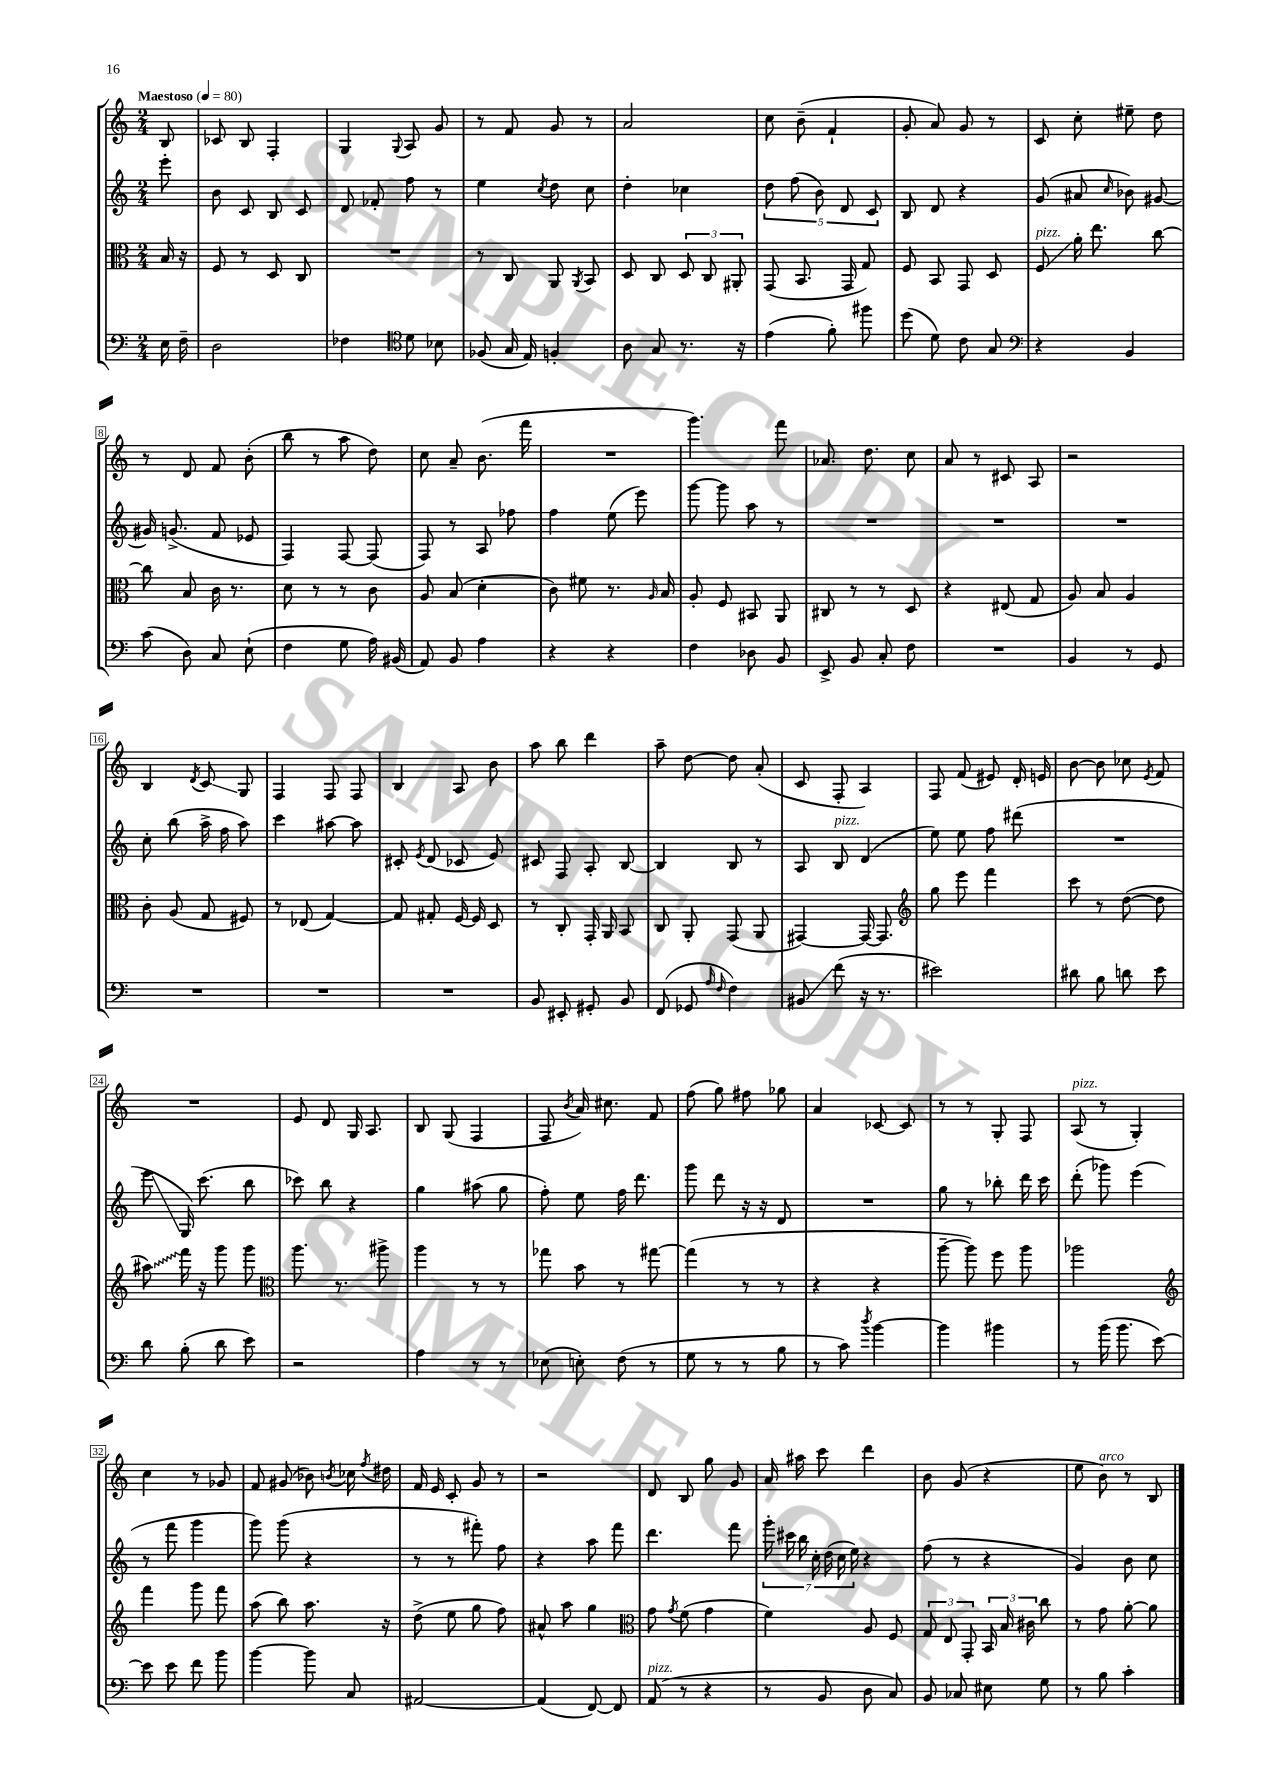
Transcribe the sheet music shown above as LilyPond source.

<<
\new StaffGroup <<
\new Staff = "s0" {
    \clef treble \key c \major \numericTimeSignature \time 2/4 \partial 8 \tempo "Maestoso" 4 = 80
    \autoBeamOff b8 |
    ces'8 b8 f4-. |
    g4 \appoggiatura { g8 } a8 g'8 |
    r8 f'8 g'8 r8 |
    a'2 |
    c''8 b'8--( f'4-! |
    g'8-. a'8) g'8 r8 |
    c'8 c''8-. eis''8-- d''8 |
    r8 d'8 f'8 b'8-.( |
    b''8 r8 a''8 d''8) |
    c''8 a'8-- b'8.( f'''16 |
    R2 |
    g'''4.) f'''8 |
    aes'8. d''8. c''8 |
    a'8 r8 cis'8 a8 |
    r2 |
    b4 \acciaccatura { d'8 } c'8\glissando g8 |
    f4 f8 f8 |
    b4 a8 b'8 |
    a''8 b''8 d'''4 |
    a''8-- d''8~ d''8 a'8-.( |
    c'8 f8-. a4) |
    f8 f'8( eis'8) d'16-. e'16 |
    b'8~ b'8 ces''8 \acciaccatura { e'8 } f'8 |
    R2 |
    e'8 d'8 g16 a8. |
    b8 g8( f4 |
    f8 \acciaccatura { b'8 } a'16) cis''8. f'8 |
    f''8( g''8) fis''8 ges''8 |
    a'4 ces'8~ ces'8 |
    r8 r8 g8-. f8 |
    a8^\markup { \italic "pizz." }( r8 g4-.) |
    c''4 r8 ges'8 |
    f'8 gis'8( bes'8) \acciaccatura { b'8 } ces''16 \acciaccatura { f''8 } dis''16 |
    f'16 e'16 c'8-. g'8 r8 |
    r2 |
    d'8 b8 g''8 g'8 |
    a'16 ais''16 c'''8 d'''4 |
    b'8 g'8( r4 |
    e''8 b'8^\markup { \italic "arco" }) r8 b8 \bar "|." |
}
\new Staff = "s1" {
    \clef treble \key c \major \numericTimeSignature \time 2/4 \partial 8
    \autoBeamOff e'''8-. |
    b'8 c'8 b8 c'8 |
    d'8 fes'8-. f''8 r8 |
    e''4 \acciaccatura { c''8 } d''8 c''8 |
    d''4-. ces''4 |
    \tuplet 5/4 { d''8 f''8( b'8) d'8 c'8 } |
    b8 d'8 r4 |
    g'8( ais'8 \grace { c''16 } bes'8) gis'8~ |
    gis'16 g'8.->( f'8 ees'8 |
    f4) f8~ f8( |
    f8) r8 a8 fes''8 |
    f''4 e''8( e'''8) |
    g'''8~ g'''8 a''8 r8 |
    R2 |
    R2 |
    R2 |
    c''8-. b''8( a''16-> f''16 a''8) |
    c'''4 ais''8~ ais''8 |
    cis'8-. \acciaccatura { e'8 } d'8( ces'8 e'8) |
    cis'8 f8 a8-. b8~ |
    b4 b8 r8 |
    a8 b8^\markup { \italic "pizz." } d'4( |
    e''8) e''8 f''8 dis'''8( |
    R2 |
    e'''8\glissando g16) c'''8.( b''8 |
    ces'''8) b''8 r4 |
    g''4 ais''8( g''8 |
    f''8-.) e''8 f''16 d'''8. |
    g'''8 d'''8 r16 r16 d'8 |
    R2 |
    g''8 r8 bes''8-. d'''16 c'''16 |
    d'''8-.( ges'''8) e'''4( |
    r8 f'''8 g'''4 |
    g'''8) g'''8( r4 |
    r8 r8 fis'''8-.) f''8 |
    r4 a''8 f'''8 |
    d'''4. f'''8 |
    \tuplet 7/4 { g'''16-. cis'''16 b''16 c''16-. d''16( c''16 e''16) } r4 |
    f''8( r8 r4 |
    g'4) b'8 c''8 \bar "|." |
}
\new Staff = "s2" {
    \clef alto \key c \major \numericTimeSignature \time 2/4 \partial 8
    \autoBeamOff b16 r16 |
    f8 r8 d8 c8 |
    R2 |
    r8 c8 a,8 \acciaccatura { a,8 } b,8 |
    d8 c8 \tuplet 3/2 { d8 c8 ais,8-. } |
    g,8( b,8. g,16 g8) |
    f8 b,8 g,8 d8 |
    f8\glissando^\markup { \italic "pizz." } a'16-. e''8. c''8~ |
    c''8 b8 c'16 r8. |
    d'8 r8 r8 c'8 |
    a8 b8( d'4-. |
    c'8) fis'8 r8. \grace { a16 } b16 |
    a8-. f8 bis,8 a,8 |
    cis8 r8 r8 d8 |
    r4 eis8( g8 |
    a8) b8 a4 |
    c'8-. a8( g8 fis8) |
    r8 ees8( g4~) |
    g8 gis8-. f16~ f16 d8 |
    r8 c8-. g,16-. a,16 b,8 |
    c8 a,8-. g,8( a,8 |
    gis,4~) gis,16~ gis,8. |
    \clef treble g''8 e'''8 f'''4 |
    c'''8 r8 d''8~( d''8 |
    \once \override Glissando.style = #'zigzag ais''8\glissando) f'''16 r16 g'''8 g'''8 |
    \clef alto a''8. r8. ais''8-> |
    a''4 r8 r8 |
    ges''8 b'8 r8 gis''8~ |
    gis''4( r8 r8 |
    r4 r4 |
    a''8~-- a''8) f''8 a''8 |
    aes''2 |
    \clef treble f'''4 g'''8 f'''8 |
    a''8( b''8) a''8. r16 |
    d''8->( e''8 g''8 f''8) |
    ais'8-^ a''8 g''4 |
    \clef alto g'8 \acciaccatura { g'8 } f'8( g'4 |
    f'4) a8 f8 |
    \tuplet 3/2 { g8 e8 g,8-. } \tuplet 3/2 { b,16 b16 cis'16 } c''8 |
    r8 g'8 a'8~-. a'8 \bar "|." |
}
\new Staff = "s3" {
    \clef bass \key c \major \numericTimeSignature \time 2/4 \partial 8
    \autoBeamOff e16 f16-- |
    d2 |
    fes4 \clef tenor d'8 bes8 |
    fes8( g16 e16) f4-. |
    a8 g8 r8. r16 |
    e'4( f'8-.) fis''8 |
    d''8( d'8) c'8 g8 |
    \clef bass r4 b,4 |
    c'8( d8) c8 e8-!( |
    f4 g8 a16) bis,16( |
    a,8) b,8 a4 |
    r4 r4 |
    f4 des8 b,8 |
    e,8-> b,8 c8-. f8 |
    R2 |
    b,4 r8 g,8 |
    R2 |
    R2 |
    R2 |
    b,8 eis,8-. gis,8-. b,8 |
    f,8( ges,8 \grace { a16 f16 } f4) |
    bis,8\glissando f'8( r16 r8. |
    eis'2) |
    dis'8 b8 d'8 e'8 |
    d'8 b8-.( d'8 e'8) |
    r2 |
    a4 r8 r8 |
    ees8( e8-.) f8( r8 |
    g8 r8 r8 b8 |
    r8 c'8) \acciaccatura { d''8 } b'4~ |
    b'4 bis'4 |
    r8 b'16( b'8. e'8~) |
    e'8 e'8 f'8 b'8 |
    b'4~ b'8 c8 |
    ais,2~ |
    ais,4( f,8~) f,8 |
    a,8^\markup { \italic "pizz." }( r8 r4 |
    r8 b,8 d8 c8) |
    b,8 ces8 eis8 g8 |
    r8 b8 c'4-. \bar "|." |
}
>>
>>
\layout { \context { \Score \override BarNumber.stencil = #(make-stencil-boxer 0.1 0.3 ly:text-interface::print) } }
